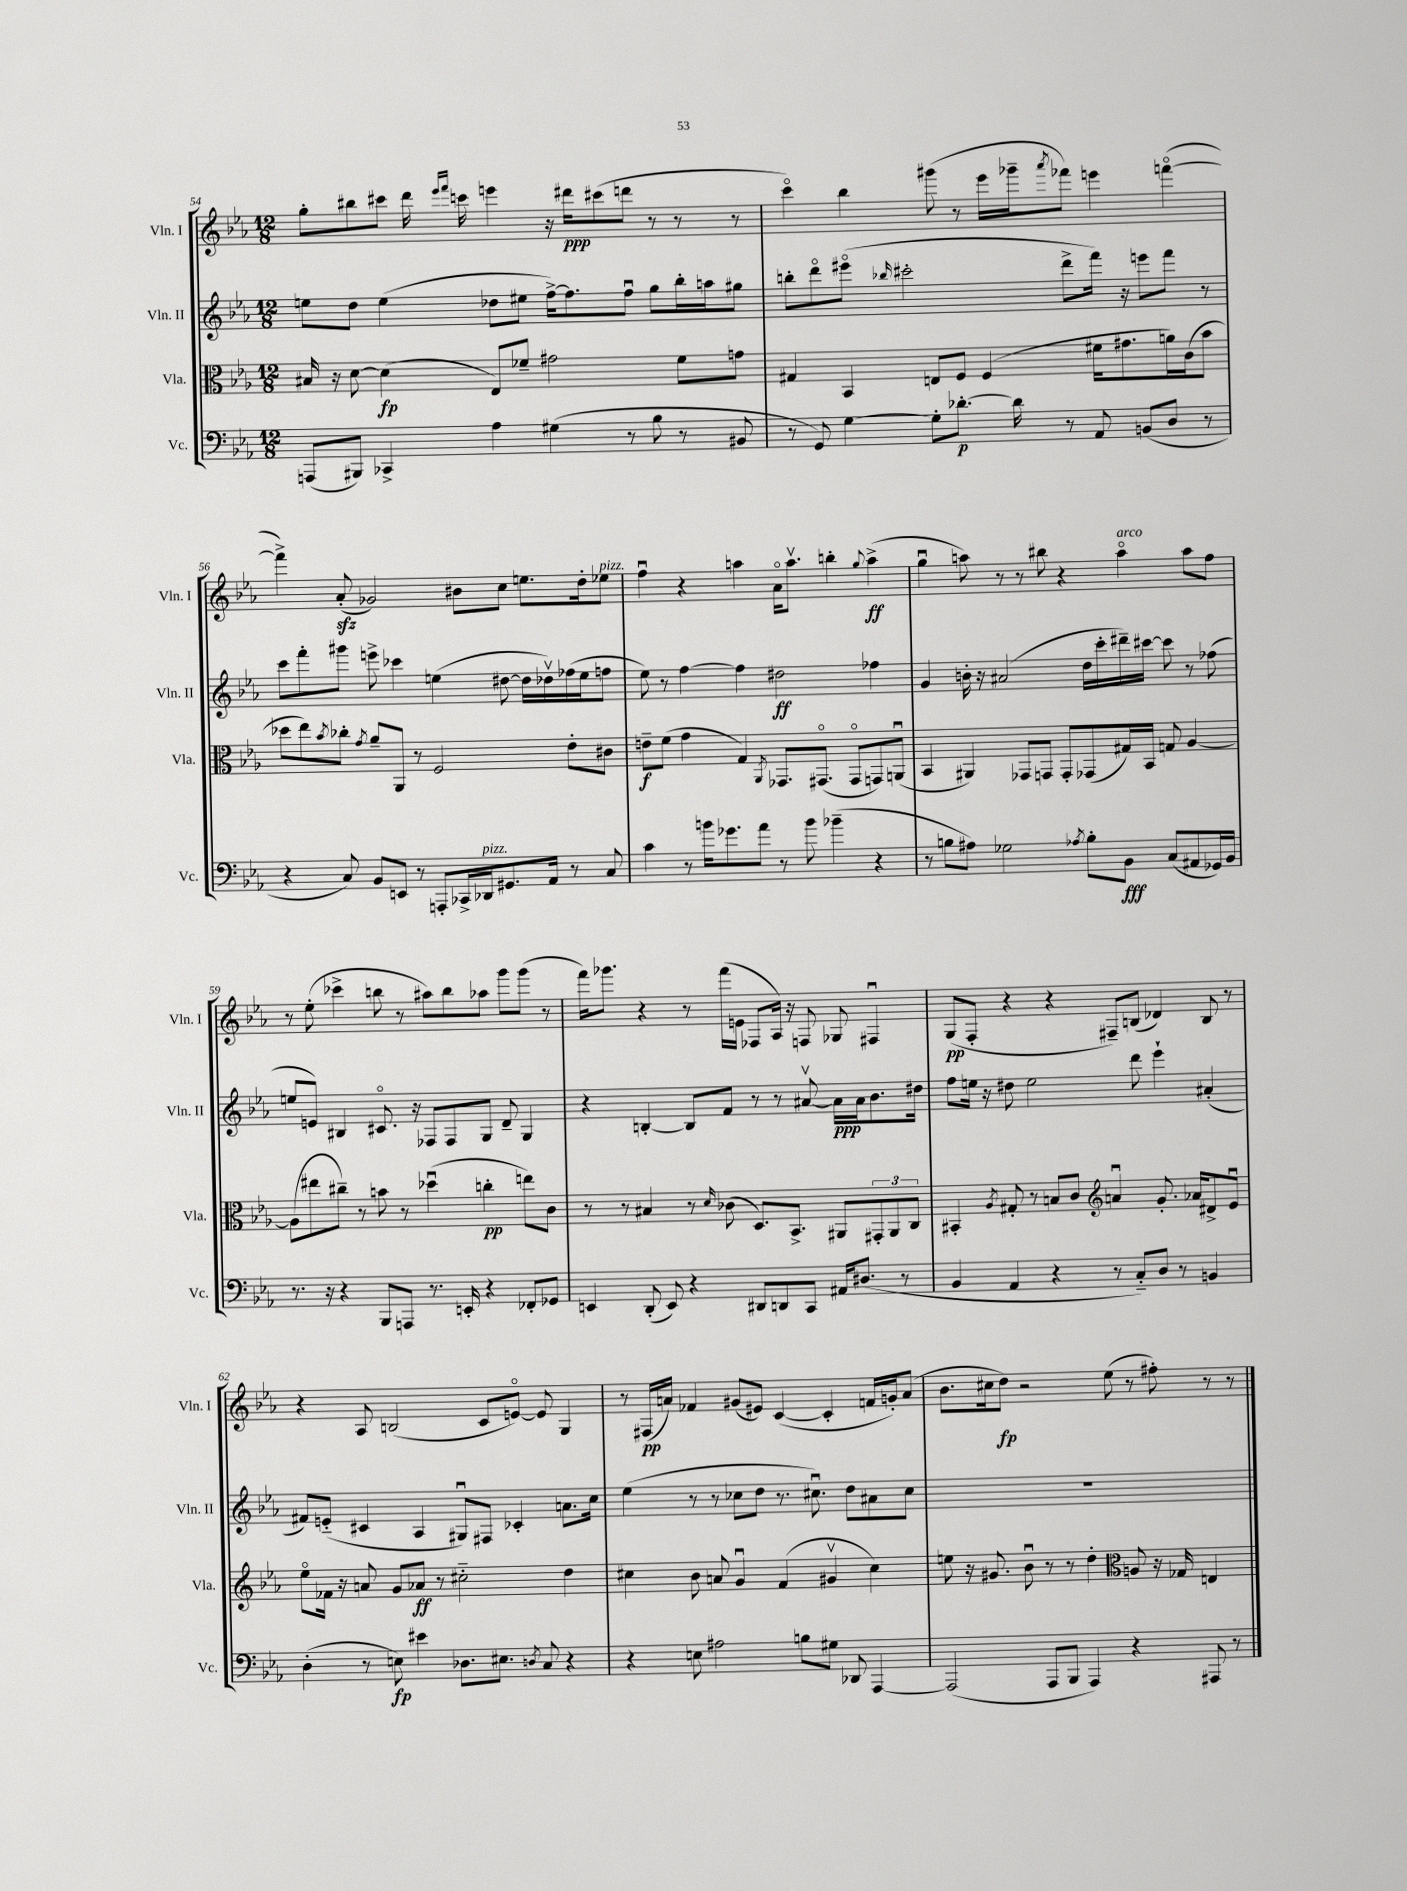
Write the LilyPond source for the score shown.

<<
\new StaffGroup <<
\new Staff = "s0" \with { instrumentName = "Vln. I" shortInstrumentName = "Vln. I" } {
    \clef treble \key ees \major \numericTimeSignature \time 12/8
    g''8-. bis''8 cis'''8 d'''16 \grace { ees'''16 f'''16 } c'''16 e'''4 r16 dis'''16\ppp cis'''8( d'''8 r8 r8 r8 |
    c'''4\flageolet) bes''4 gis'''8( r8 ees'''16 ges'''16-- \acciaccatura { aes'''8 } fes'''8) e'''4 f'''4~\flageolet( |
    f'''4->) aes'8-.\sfz( ges'2) bis'8 c''8 e''8. d''16-. ees''8^\markup { \italic "pizz." } |
    f''4\downbow r4 a''4 aes'16\flageolet a''8.\upbow b''4-. \appoggiatura { g''8 } a''4->\ff( |
    g''4\downbow a''8) r8 r8 bis''8 r4 a''4\flageolet^\markup { \italic "arco" } a''8 f''8 |
    r8 ees''8-.( ces'''4-> b''8 r8 ais''8) b''8 aes''8 g'''8 g'''8( r8 |
    f'''16) ges'''8. r4 r8 f'''16( e'16 fes8 aes16) r16 f8 ges8 fis4\downbow |
    g8\pp( f8-. r4 r4 fis8--) b8( des'4) b8 r8 |
    r4 aes8 b2( c'8 e'8~\flageolet) e'8 g4 |
    r8 fis16\pp( a'16) fes'4 gis'8( eis'8) c'4~( c'4-. f'16 g'16-.) a'8( |
    bes'8. cis''16 d''8\fp) r2 ees''8( r8 fis''8-.) r8 r8 \bar "|." |
}
\new Staff = "s1" \with { instrumentName = "Vln. II" shortInstrumentName = "Vln. II" } {
    \clef treble \key ees \major \numericTimeSignature \time 12/8
    e''8 d''8 e''4( des''8 eis''8 f''16~->) f''8. f''8\downbow g''8 bes''16-. a''16 gis''8 |
    b''8-. d'''8\flageolet eis'''8\flageolet( \grace { bes''16 } cis'''2-. d'''8-> f'''16) r16 e'''8 f'''8 r8 |
    c'''8 f'''8-. gis'''8 e'''8-> ces'''4 e''4( dis''8~ dis''16 des''16\upbow) fes''16( e''16 f''8 |
    ees''8) r8 f''4~ f''4 dis''2\ff fes''4 |
    g'4 b'16-. r16 ais'2( d''16 c'''16-. dis'''16--) cis'''16~ cis'''8 r8 fes''8( |
    e''8 e'8) bis4 cis'8.\flageolet r16 fes8 fes8 g8 d'8-- g4 |
    r4 b4~-. b8 f'8 r8 r8 ais'8~\upbow ais'16\ppp ais'16 bes'8. dis''16 |
    f''8 e''16 r16 dis''8 e''2 d'''8 ees'''4-! ais'4-.( |
    fis'8) e'8-_( cis'4 aes4 gis8\downbow) fis8 ces'4-. a'8. c''16 |
    ees''4( r8 r8 ces''8 d''8 r8. cis''8.\downbow) d''8 ais'8 cis''8 |
    R1. \bar "|." |
}
\new Staff = "s2" \with { instrumentName = "Vla." shortInstrumentName = "Vla." } {
    \clef alto \key ees \major \numericTimeSignature \time 12/8
    bis16 r16 d'8~ d'4\fp( ees8) fes'8-- gis'2 fes'8 g'8 |
    gis4 bes,4 e8 f8 f4( fis'16 gis'8. a'16) c'16( bes'8 |
    des''8 ees''8) \acciaccatura { bes'8 } ces''8-. \acciaccatura { g'8 } aes'8-- aes,8 r8 f2 ees'8-. cis'8 |
    e'8--\f f'8( g'4 g4) \acciaccatura { aes,8 } ges,8. gis,8.\flageolet( gis,8\flageolet g,8) a,8\downbow( |
    bes,4 ais,4) ges,8 g,8 g,8-. ges,8( gis16) bes,16 g8 aes4~ |
    aes8( eis''8 cis''8--) r8 b'8 r8 des''4\downbow( c''4-.\pp e''8) c'8 |
    r8 r8 bis4 r8 \grace { d'16 } ces'8( d8.) bes,8.-> ais,8 \tuplet 3/2 { gis,8-. ais,8 c8 } |
    bis,4-. \acciaccatura { aes8 } gis8-. r8 b8 c'8 \clef treble a'4\downbow g'8.-. aes'16 dis'8-> ees'8\downbow |
    ees''8\flageolet fes'16 r16 a'8 g'8 aes'8\ff r8 cis''2-_ d''4 |
    cis''4 bes'8 a'8 g'4\downbow f'4( gis'4\upbow cis''4) |
    e''8 r16 gis'8. bes'8\downbow r8 r8 d''4-. \clef alto a8 r16 ges16 e4 \bar "|." |
}
\new Staff = "s3" \with { instrumentName = "Vc." shortInstrumentName = "Vc." } {
    \clef bass \key ees \major \numericTimeSignature \time 12/8
    a,,8( bis,,8) ces,4-> aes4 gis4( r8 bes8 r8 bis,8 |
    r8 g,8) g4~ g8-. des'8.~-.\p des'16 r8 aes,8 b,8( d8 r8 |
    r4 c8) bes,8 e,8 r8 a,,8-. ces,16-> des,16^\markup { \italic "pizz." } gis,8. aes,16 r8 c8 |
    c'4 r8 b'16 ges'8. aes'8 r8 b'8 bes'4--( r4 |
    r8 b8 ais8) ges2 \acciaccatura { aes8 } b8-. bes,8\fff c8( ais,8 ges,16) bes,16 |
    r8. r16 r4 bes,,8 a,,8 r8. e,16-. r4 fes,8-. ges,8 |
    e,4 d,8-.( e,8) r4 dis,8 d,8 c,8 ais,16 dis8.( r8 |
    bes,4 aes,4 r4 r8 c8-_) d8 r8 b,4 |
    d4-.( r8 e8\fp) eis'4 des8. eis8. \acciaccatura { d8 } c8 r4 |
    r4 e8 ais2 b8 gis8 des,8 aes,,4~ |
    aes,,2( aes,,8 bes,,8 aes,,4) r4 ais,,8 r8 \bar "|." |
}
>>
>>
\layout { \context { \Score currentBarNumber = #54 } }
